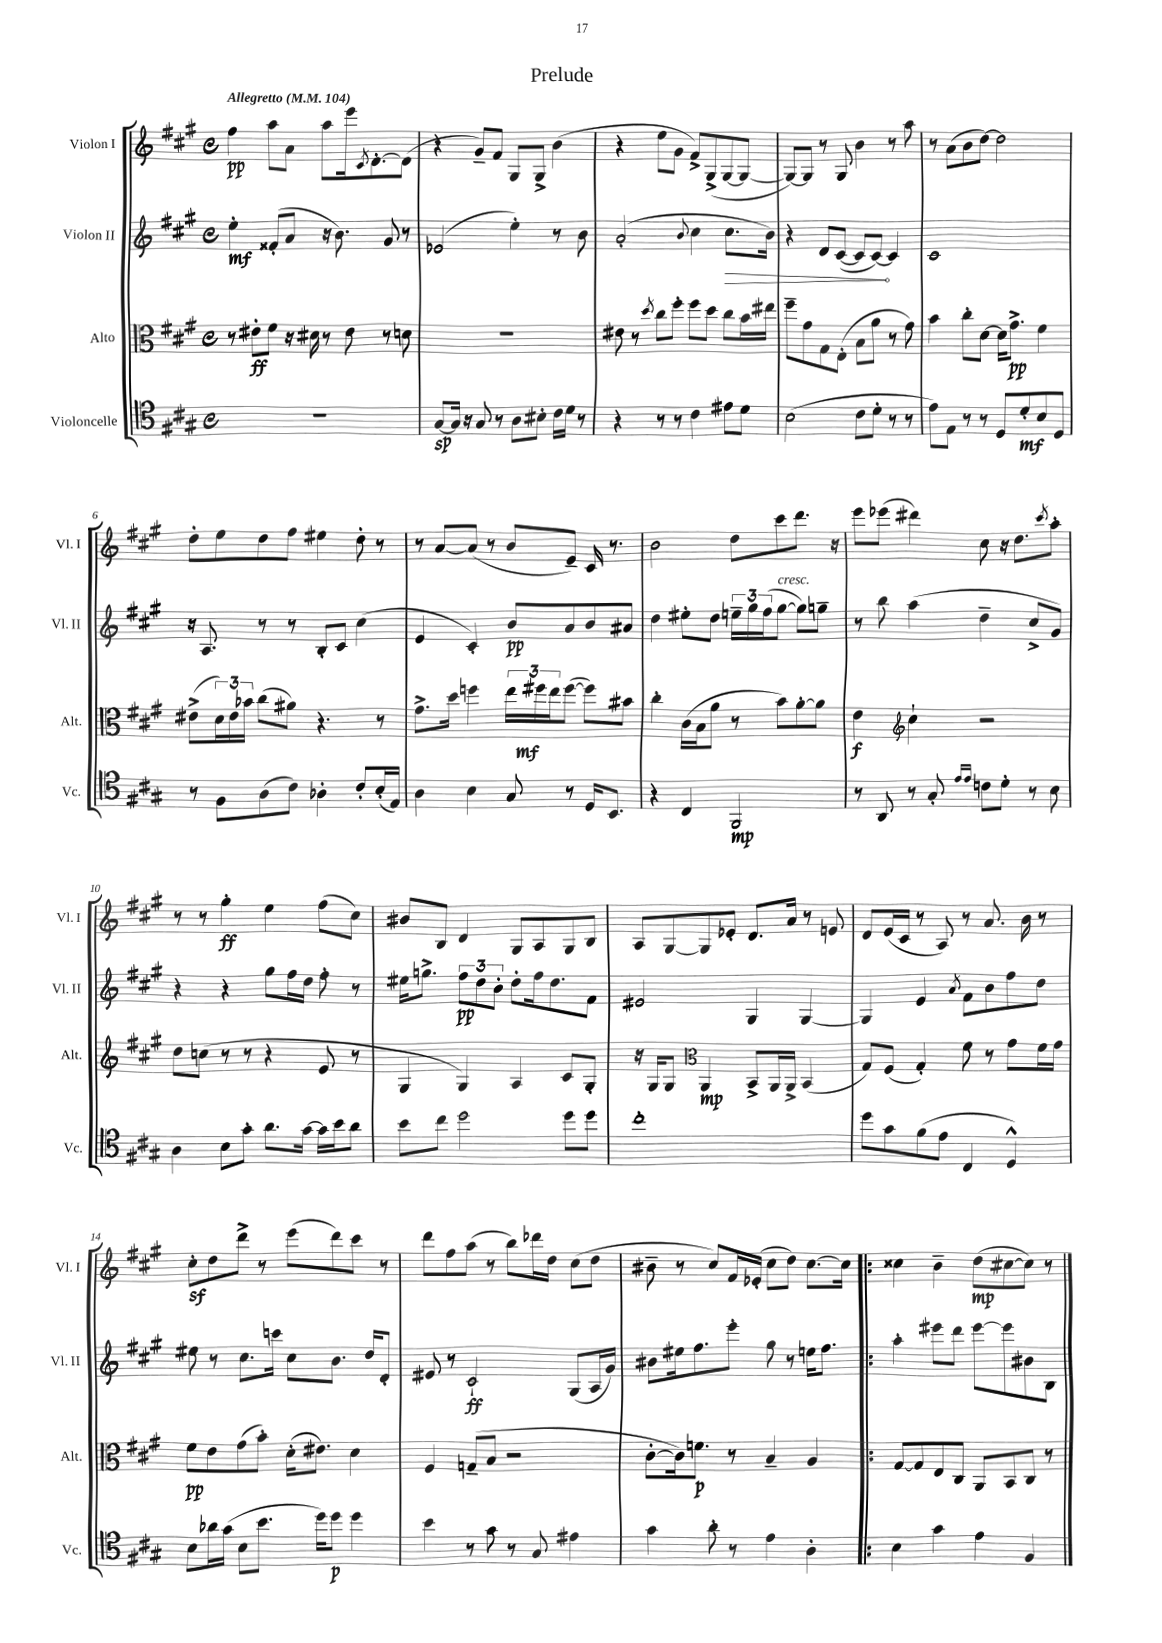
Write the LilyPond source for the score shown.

\header { title = "Prelude" }
<<
\new StaffGroup <<
\new Staff = "s0" \with { instrumentName = "Violon I" shortInstrumentName = "Vl. I" } {
    \clef treble \key a \major \defaultTimeSignature \time 4/4 \tempo "Allegretto" 4 = 104
    fis''4\pp a''8 a'8 a''8 e'''16 \acciaccatura { cis'8 } d'8.~-. d'8( |
    r4 gis'8--) fis'8 gis8 gis8-> b'4( |
    r4 e''8 gis'8 fis'8->) gis8->( gis8~ gis8~ |
    gis8~) gis8 r8 gis8 b'4 r8 a''8 |
    r8 a'8( b'8 d''8~) d''2 |
    d''8-. e''8 d''8 fis''8 eis''4 d''8-. r8 |
    r8 a'8~ a'8( r8 b'8 e'8--) cis'16 r8. |
    b'2 d''8 cis'''8 d'''8. r16 |
    e'''8 ees'''8( dis'''4) cis''8 r16 d''8. \acciaccatura { cis'''8 } a''8-. |
    r8 r8 gis''4-.\ff e''4 fis''8( cis''8) |
    bis'8 b8 d'4 gis8 a8 gis8 b8 |
    a8 gis8~ gis8 ees'8-. d'8. a'16 r8 e'8 |
    d'8 e'16( cis'16 r8 a8) r8 a'8. b'16 r8 |
    cis''8-.\sf d''8 d'''8-> r8 e'''8( d'''8) cis'''8 r8 |
    d'''8 fis''8 a''8( r8 b''8) des'''16 d''16 cis''8( d''8 |
    bis'8-- r8 cis''8) fis'16 ees'16-.( cis''8 d''8) cis''8.~ cis''16 |
    \bar ".|:" cisis''4 b'4-- d''8\mp( cis''8~ cis''8) r8 \bar "|." |
}
\new Staff = "s1" \with { instrumentName = "Violon II" shortInstrumentName = "Vl. II" } {
    \clef treble \key a \major \defaultTimeSignature \time 4/4
    e''4-.\mf fisis'8-.( a'8 r16 b'8.) gis'8 r8 |
    ees'2( e''4-.) r8 b'8 |
    a'2-.( \appoggiatura { b'8 } cis''4 \once \override Hairpin.circled-tip = ##t cis''8.\> b'16) |
    r4 d'8 cis'8~( cis'8 cis'8~\!) cis'4 |
    cis'1 |
    r16 a8. r8 r8 b8-. cis'8 cis''4( |
    e'4 cis'4-.) b'8\pp a'8 b'8 ais'8 |
    d''4 eis''8-. d''8 \tuplet 3/2 { e''16-- gis''16 fis''16( } gis''8~^\markup { \italic "cresc." } gis''8) g''8-- |
    r8 b''8 a''4( d''4-- cis''8-> gis'8) |
    r4 r4 gis''8 fis''16 d''16 fis''8-. r8 |
    eis''16 g''8.-> \tuplet 3/2 { fis''8\pp d''8 b'8-. } d''8-. fis''16 d''8. fis'8 |
    eis'2 gis4 gis4~ |
    gis4 e'4 \acciaccatura { a'8 } fis'8 b'8 fis''8 d''8 |
    eis''8 r8 cis''8. c'''16 cis''8 b'8. d''16 d'8-. |
    eis'8 r8 cis'2-!\ff gis8( a16 gis'16) |
    bis'8 eis''16 fis''8. e'''8-. gis''8 r8 e''16 fis''8. |
    \bar ".|:" a''4-. eis'''8 d'''8 eis'''8~ eis'''8 bis'8 b8 \bar "|." |
}
\new Staff = "s2" \with { instrumentName = "Alto" shortInstrumentName = "Alt." } {
    \clef alto \key a \major \defaultTimeSignature \time 4/4
    r8 eis'8-.\ff fis'8 r16 dis'16 r8 eis'8 r8 d'8 |
    R1 |
    eis'8 r8 \acciaccatura { d''8 } cis''8 fis''8-. fis''8 d''8 cis''8 b'16 eis''16 |
    fis''8-- gis'8 gis8 e8-.( b8 a'8 r8 gis'8) |
    b'4 cis''8-. d'8~ d'16 gis'8.->\pp fis'4 |
    eis'8->( \tuplet 3/2 { d'16) eis'16 bes'16 } cis''8( ais'8) r4. r8 |
    gis'8.-> d''16 f''4 \tuplet 3/2 { e''16 fis''16\mf e''16 } fis''8~( fis''8) bis'8 |
    cis''4-. cis'16( b16 a'8 r8 b'8) a'8~-. a'8 |
    e'4\f \clef treble cis''4-! r2 |
    d''8 c''8( r8 r8 r4 e'8 r8 |
    gis4 gis4) a4 cis'8 gis8-. |
    r16 gis16 gis8 \clef alto a,4\mp b,8-> a,16 a,16-> b,4( |
    gis8) fis8( gis4-.) fis'8 r8 gis'8 fis'16 gis'16 |
    fis'8\pp e'8 gis'8( b'8-.) d'16-.( eis'8.) d'4 |
    fis4 g8--( b8 r2 |
    cis'8~-. cis'16) f'8.\p r8 b4-- a4 |
    \bar ".|:" gis8~ gis8 e8 cis8 a,8 b,8 cis8 r8 \bar "|." |
}
\new Staff = "s3" \with { instrumentName = "Violoncelle" shortInstrumentName = "Vc." } {
    \clef tenor \key a \major \defaultTimeSignature \time 4/4
    r1 |
    gis8~\sp gis16 r16 gis8 r8 a8 bis8-. cis'16 d'16 r8 |
    r4 r8 r8 cis'4 eis'8 d'8 |
    b2( cis'8 d'8-. r8 r8 |
    e'8) e8 r8 r8 d8 d'8-.\mf b8 d8 |
    r8 fis8 a8( cis'8) aes4-. cis'8-. b16-.( e16) |
    a4 b4 gis8 r8 d16 b,8. |
    r4 cis4 fis,2\mp |
    r8 a,8 r8 gis8-. \grace { e'16 e'16 } c'8 d'8-. r8 b8 |
    a4 b8 gis'8-. a'8. gis'16~ gis'16 b'16 a'8 |
    b'8 cis''8 d''2 d''8 d''8 |
    cis''1-. |
    d''8 gis'8 fis'8( e'8 cis4 d4-^) |
    b8 aes'16 gis'16( b8 b'8. d''16) d''8\p d''4 |
    b'4 r8 gis'8 r8 gis8 eis'4 |
    gis'4 a'8-. r8 e'4 a4-. |
    \bar ".|:" b4 gis'4 e'4 fis4 \bar "|." |
}
>>
>>
